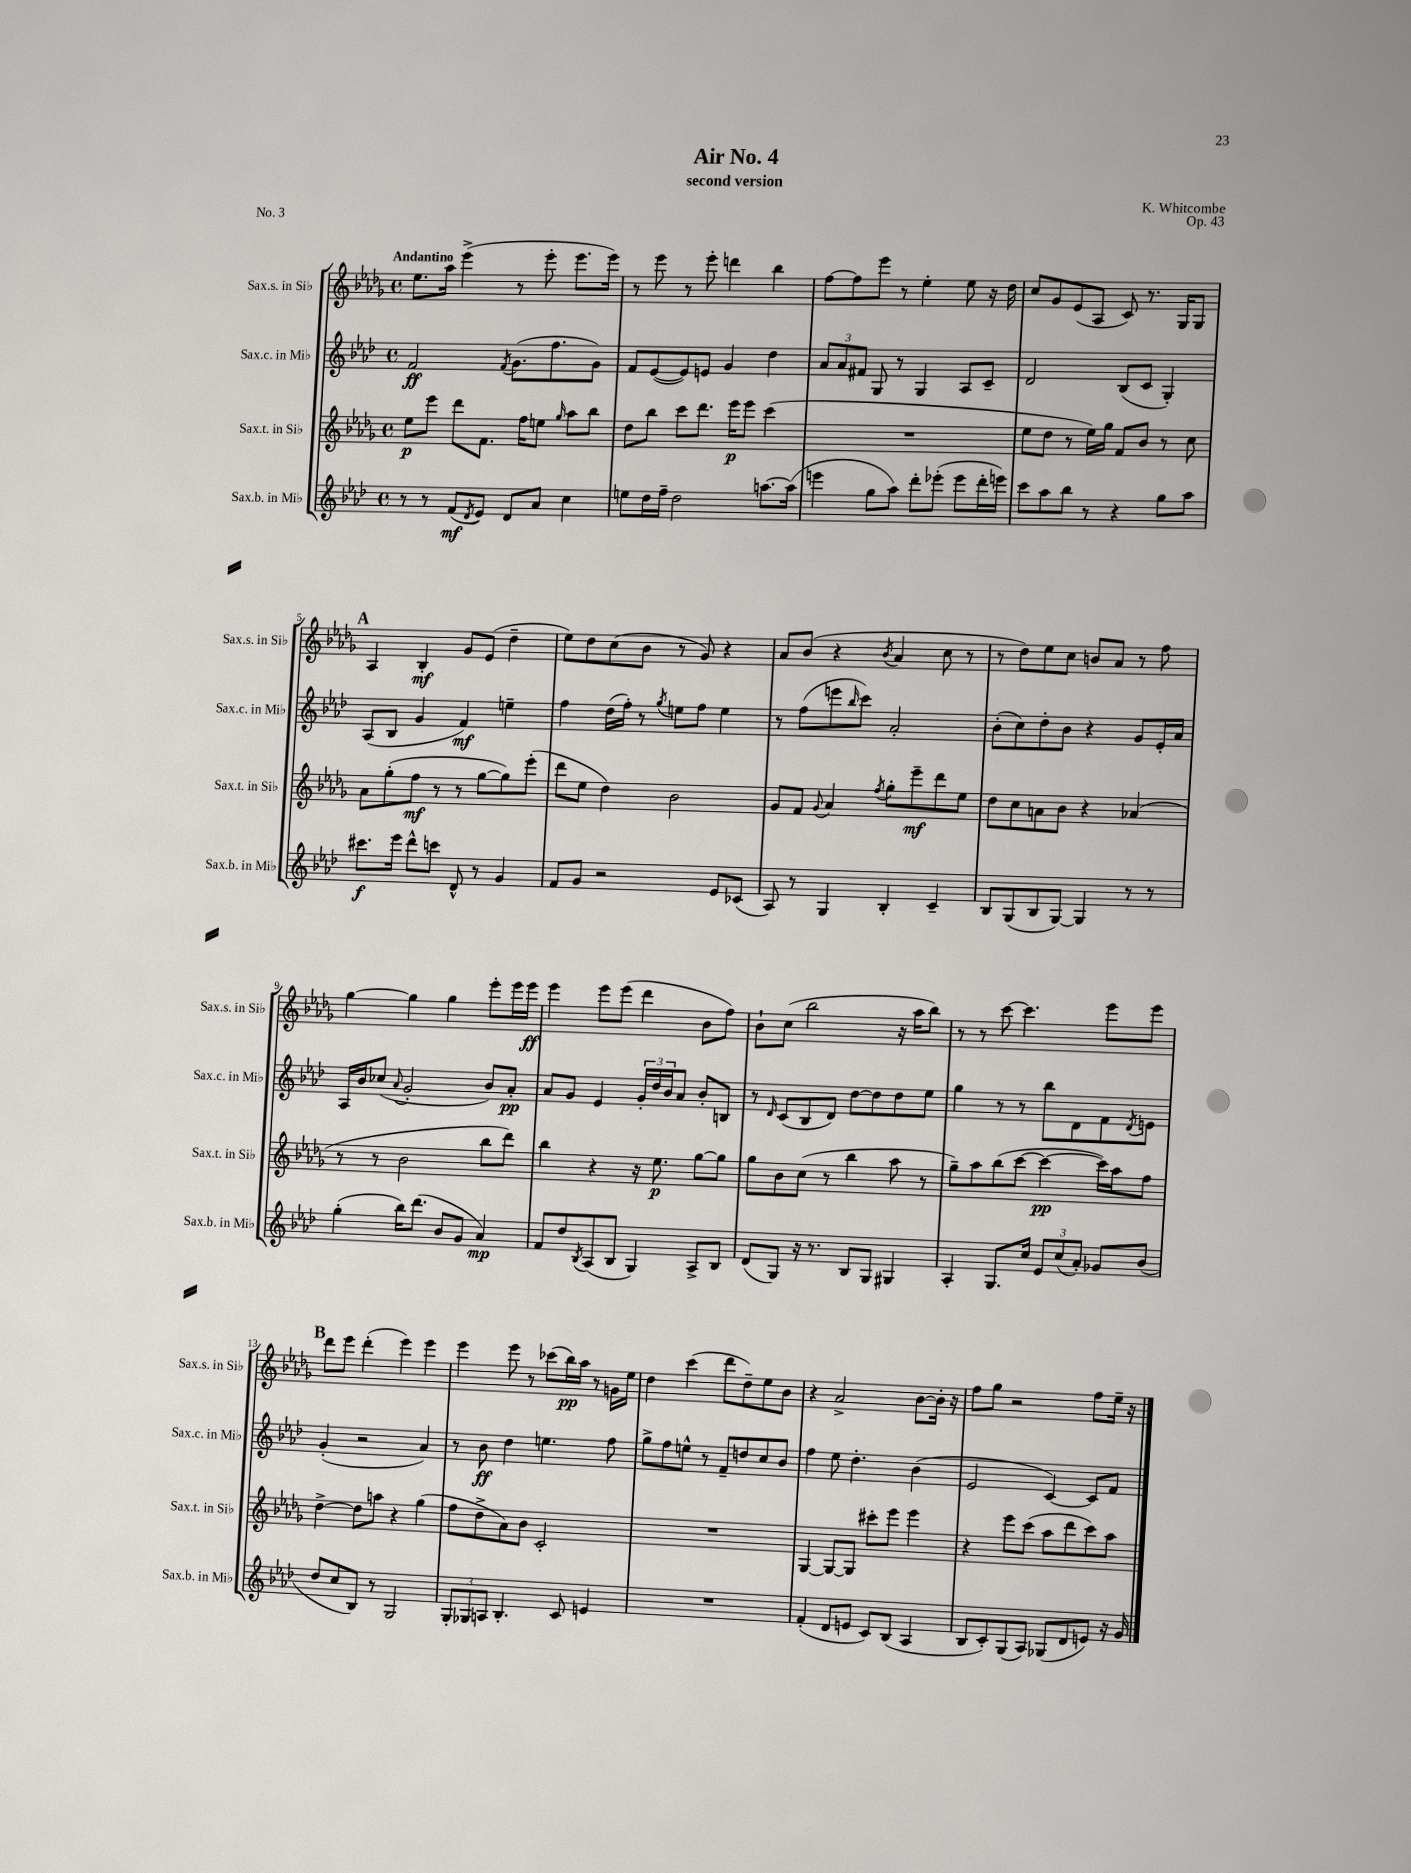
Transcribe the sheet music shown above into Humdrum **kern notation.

**kern	**kern	**kern	**kern
*staff4	*staff3	*staff2	*staff1
*clefG2	*clefG2	*clefG2	*clefG2
*k[b-e-a-d-]	*k[b-e-a-d-g-]	*k[b-e-a-d-]	*k[b-e-a-d-g-]
*M4/4	*M4/4	*M4/4	*M4/4
*met(c)	*met(c)	*met(c)	*met(c)
8r	8ee-\L	2f/	8.ee-\L
8r	8eee-\J	.	.
.	.	.	16aa-\Jk
(8f/L	8ddd-\L	.	(4eee-^\
8qd-/	.	.	.
8e-/J)	8.f\J	.	.
.	.	8qf/	.
8d-/L	.	(8.g\L	8r
.	16ff\LK	.	.
8a-/J	8ee\J	.	8eee-'\
.	.	8.ff\	.
.	16qqgg-/	.	.
4cc\	8aa-\L	.	8.eee-\L
.	8bb-\J	8g\J)	.
.	.	.	16eee-\Jk)
=	=	=	=
8ee\L	8dd-\L	8f/L	8r
16dd-\L	8bb-\J	([8e-/	8eee-\
16ff~\JJ	.	.	.
2dd-\	8ccc\L	8e-/])	8r
.	8.ddd-\J	8e/J	8eee-'\
.	.	4g/	4ddd\
.	16eee-\LK	.	.
.	8eee-\J	.	.
[8.aa\L	(4ccc\	4dd-\	4bb-\
(16aa\]Jk	.	.	.
=	=	=	=
4eee\	1r	12a-/L	[8ff\L
.	.	12a-/	.
.	.	.	8ff\]
.	.	12f#/J	.
8gg\L	.	8G/	8eee-\J
8aa-\J)	.	8r	8r
8ddd-'\L	.	4G/	4ee-'\
(8eee-'\J	.	.	.
8eee-\L	.	8A-/L	8ee-\
16ddd-'\L	.	8c~/J	16r
16eee\JJ)	.	.	16dd-\
=	=	=	=
8ccc\L	8ee-\L	2d-/	8cc/L
8aa-\	8dd-\J	.	8g-/
8bb-\J	8r	.	(8e-/
8r	16ee-\LL)	.	8A-/J
.	16gg-\JJ	.	.
4r	8f/L	(8B-/L	8c/)
.	8b-/J	8c/J	8.r
8gg\L	8r	4G'/)	.
.	.	.	16G-/LK
8aa-\J	8cc\	.	8G-/J
=	=	=	=
8.ccc#\L	8a-\L	(8A-/L	4A-/
.	(8gg-'\	8B-/J	.
16eee-\Jk	.	.	.
8ddd-^^\L	8ff\J	4g/	4B-'/
8ccc\J	8r	.	.
8d-^^/	8r	4f/)	8g-/L
8r	[8gg-\L	.	(8e-/J
4g/	8gg-\])	4ee~\	4dd-~\
.	(8eee-'\J	.	.
=	=	=	=
8f/L	8ddd-\L	4ff\	8ee-\L)
8g/J	8ee-\J	.	8dd-\
2r	4dd-\)	(16dd-\LL	(8cc\
.	.	16ff'\JJ)	.
.	.	8r	8b-\J
.	.	8qgg/	.
.	2b-\	8ee\L	8r
.	.	8ff\J	8g-/)
8e-/L	.	4ee\	4r
(8c-/J	.	.	.
=	=	=	=
8A-/)	8g-/L	8r	8a-/L
8r	8f/J	(8ff\L	(8b-/J
.	8qqg-/	.	.
4G/	4a-/	8eee\	4r
.	.	16qqbb-/	.
.	.	8ccc\J)	.
.	8qff/	.	8qb-/
4B-'/	8gg-'\L	2a-'/	4a-/
.	8eee-~\	.	.
4c~/	8ddd-\	.	8cc\
.	8ee-\J	.	8r
=	=	=	=
8B-/L	8dd-\L	(8b-'\L	8r
(8G/	8cc\	8cc\)	8dd-\L)
8B-/	8a\	8dd-'\	8ee-\
[8G/J)	8b-\J	8b-\J	8cc\J
4G/]	4r	4r	8b/L
.	.	.	8a-/J
8r	(4a-/	8g/L	8r
8r	.	16e-'/L	8ff\
.	.	16a-/JJ	.
=	=	=	=
(4gg'\	8r	16A-/LL	[4gg-\
.	.	16b-/J	.
.	8r	(8cc-/J	.
.	.	8qqa-/	.
16bb-\LK)	2b-\	2g'/	4gg-\]
(8.ddd-\J	.	.	.
8b-/L	.	.	4gg-\
8g/J	.	.	.
4a-/)	8bb-\L	8b-/L)	8eee-'\L
.	8ddd-\J)	8a-'/J	16eee-\L
.	.	.	16eee-\JJ
=	=	=	=
8f/L	4bb-\	8a-/L	4eee-\
8dd-/	.	8g/J	.
8qB-/	.	.	.
(8A-/	4r	4e-/	8eee-\L
8B-/J	.	.	(8eee-\J
4G/)	16r	24g'/LL	4ddd-\
.	.	24dd-/	.
.	8.ee-\	.	.
.	.	24b-/J	.
.	.	8a-/J	.
8A-^/L	[8gg-\L	8b-'/L	8b-\L
8B-/J	8gg-\]J	8B/J	8ff\J)
=	=	=	=
(8d-/L	8gg-\L	8r	8b-`\L
.	.	16qqd-/	.
8G/J)	8b-\	(8c/L	(8cc\J
16r	(8cc\J	8B-/	2bb-\
8.r	.	.	.
.	8r	8d-/J)	.
8B-/L	4bb-\	[8dd-\L	.
8G/J	.	8dd-\]	.
4G#/	8aa-\	8dd-\	16r
.	.	.	16aa-\LK
.	8r	8ee-\J	8bb-\J)
=	=	=	=
4A-'/	8gg-~\L)	4gg\	8r
.	8aa-\	.	8r
8.G/L	(8bb-\	8r	[8ccc\
.	[8ccc\J	8r	4.ccc\]
16cc/Jk	.	.	.
12e-/L	4ccc\_	8bb-\L	.
(12cc/	.	.	.
.	.	8d-\	.
12a-'/J)	.	.	.
8g-/L	16ccc\]LL)	8f\	8eee-\L
.	16aa-\J	.	.
.	.	8qd-/	.
(8b-/J	8ff\J	8e\J	8eee-\J
=	=	=	=
8dd-/L	[4dd-^\	(4g'/	8ddd-\L
8cc/	.	.	8eee-\J
8B-/J)	8dd-\]L	2r	(4ddd-'\
8r	8aa\J	.	.
2G/	4r	.	4eee-\)
.	(4gg-\	4a-/)	4eee-\
=	=	=	=
12G'/L	8ff\L	8r	4eee-\
12G-/	.	.	.
.	8dd-^\	8b-\	.
12A/J	.	.	.
4.B-'/	8a-\)	4dd-\	8eee-\
.	8b-\J	.	8r
.	2c'/	4.ee\	(8ccc-\L
8c/	.	.	16bb-\L)
.	.	.	16aa-\JJ
4e/	.	.	8r
.	.	8ff\	16g\LL
.	.	.	16ee-\JJ
=	=	=	=
1r	1r	8gg^\L	4dd-\
.	.	8ff\	.
.	.	8ee^^\J	(4ccc\
.	.	8r	.
.	.	8f~/L	8ddd-\L
.	.	8dd/	8dd-~\)
.	.	8cc/	8ee-\
.	.	8b-/J	8b-\J
=	=	=	=
(4f'/	[4G-/	4ff\	4r
8d-/L	8G-/_L	8ee-\	2a-^/
8e/J	8G-/]J	4.dd-'\	.
8c/L)	8ccc#'\L	.	.
(8B-/J	8eee-\J	.	.
4A-/	4eee-\	(4b-\	[8b-\L
.	.	.	16b-'\]Jk
.	.	.	16r
=	=	=	=
8B-/L	4r	2e-/	8ff\L
8c'/)	.	.	8gg-\J
(8G/	8eee-\L	.	2r
8A-/J)	(8ccc\J	.	.
(8G-/L	8aa-\L	[4c/)	.
8d-/	8ddd-\	.	.
8e/J)	8ccc\)	8c/]L	8ff\L
16r	8aa-\J	8f/J	16ee-~\Jk
16g/	.	.	16r
==	==	==	==
*-	*-	*-	*-
